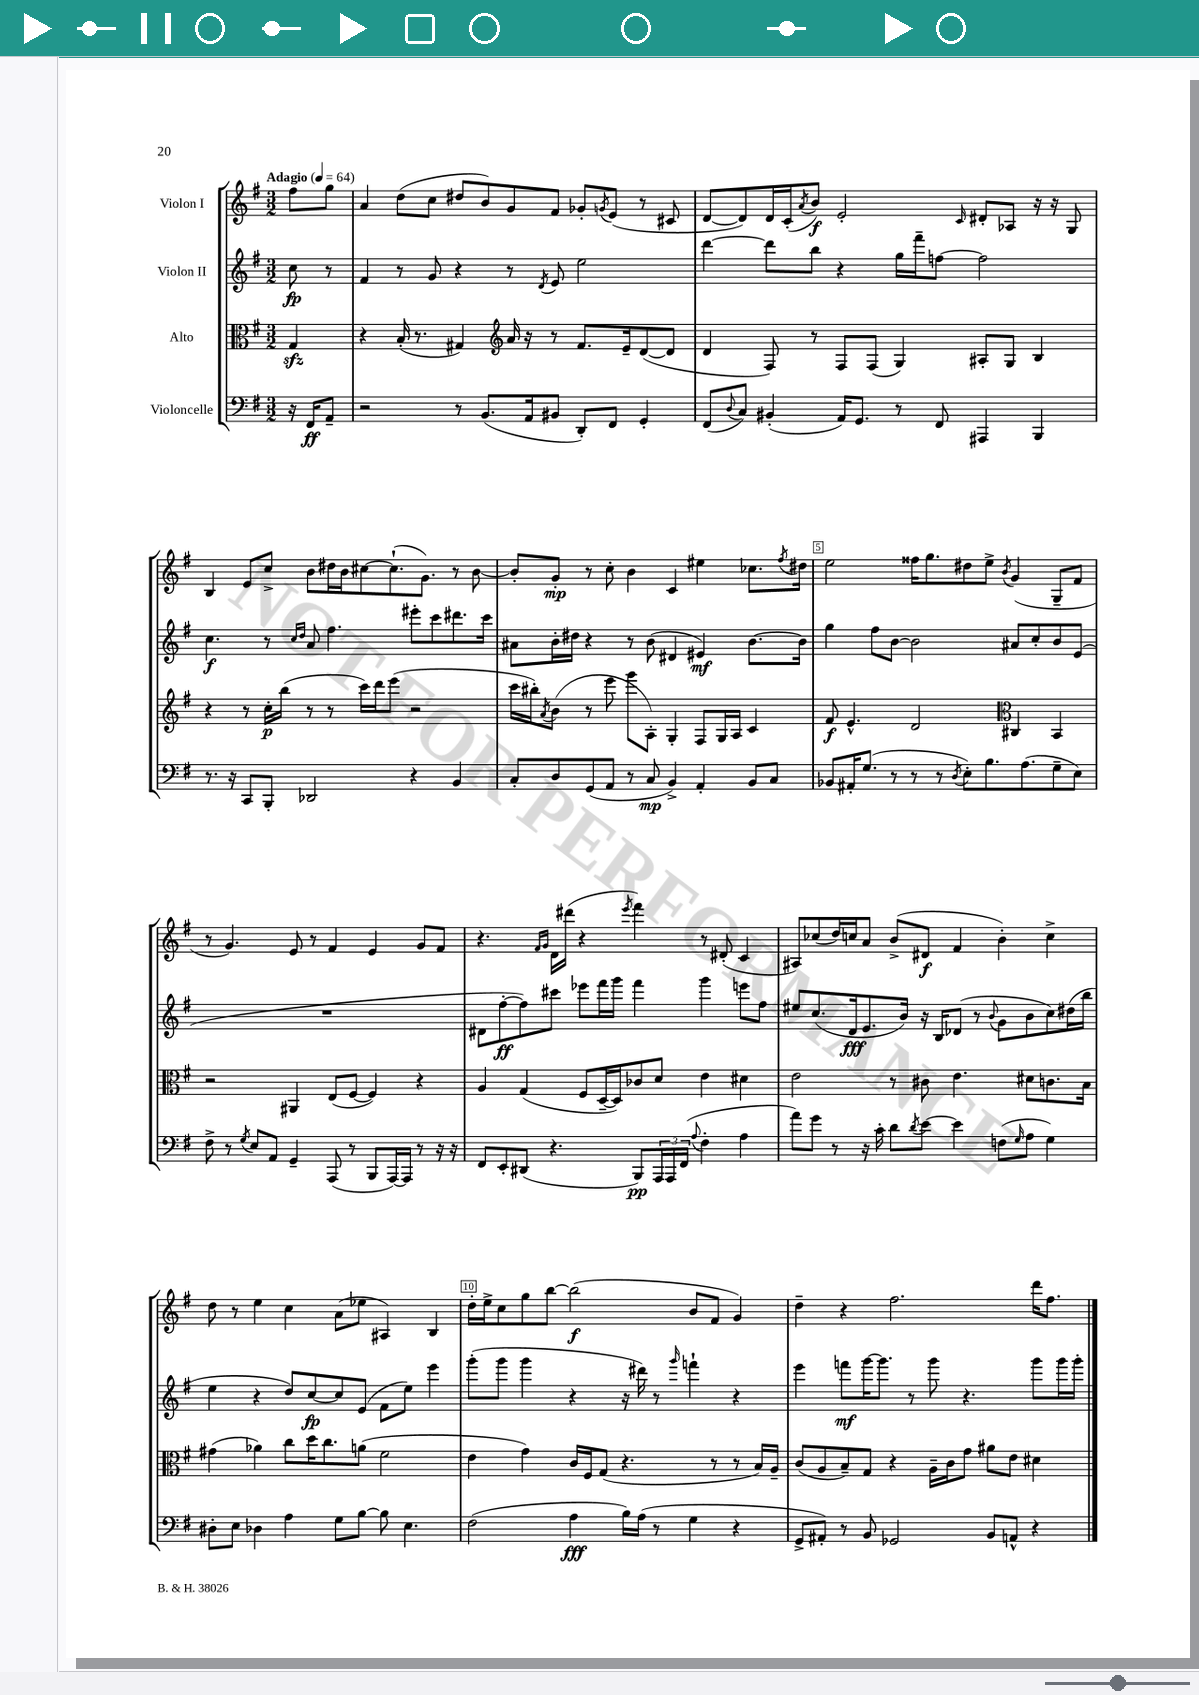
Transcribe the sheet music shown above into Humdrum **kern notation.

**kern	**kern	**kern	**kern
*staff4	*staff3	*staff2	*staff1
*clefF4	*clefC3	*clefG2	*clefG2
*k[f#]	*k[f#]	*k[f#]	*k[f#]
*M3/2	*M3/2	*M3/2	*M3/2
*MM64	*MM64	*MM64	*MM64
16r	4G	8cc	8ff#
16FF#	.	.	.
8AA~	.	8r	8gg
=	=	=	=
2r	4r	4f#	4a
.	(16B'	8r	(8dd
.	8.r	.	.
.	.	8g	8cc
8r	4G#)	4r	8dd#
(8.BB	.	.	8b)
*	*clefG2	*	*
.	16a	8r	8g
16AA	16r	.	.
.	.	8qd	.
8BB#	8r	8e	8f#
8DD')	8.f#	2ee	8g-'
.	.	.	8qg
8FF#	.	.	(8e
.	16e~	.	.
4GG'	([8d	.	8r
.	8d]	.	8c#
=	=	=	=
(8FF#	4d	[4ddd	[8d
8qqD	.	.	.
8C)	.	.	8d])
(4BB#'	8F#)	8ddd]	16d
.	.	.	(16c'
.	.	.	8qa
.	8r	8bb	8b)
16AA)	8F#	4r	2e'
8.GG	.	.	.
.	(8F#	.	.
8r	4G)	16gg	.
.	.	16fff#~	.
8FF#	.	[8ff	.
.	.	.	16qqc
4AAA#	8A#'	2ff]	8d#'
.	8G	.	8A-
4BBB	4B	.	16r
.	.	.	16r
.	.	.	8G
=	=	=	=
8.r	4r	4.cc	4B
16r	.	.	.
8CC	8r	.	8e
8BBB'	16cc'	8r	8cc^
.	(16bb	.	.
.	.	16qqcc	.
.	.	16qqdd	.
2DD-	8r	8a	8b
.	8r	4.ff#	16dd#
.	.	.	16b
.	16ccc)	.	[8cc#
.	16ddd	.	.
.	(8eee	.	(8.cc#`]
4r	2r	8eee#'	.
.	.	.	8.g)
.	.	8ccc	.
4BB	.	8.ddd#	8r
.	.	.	[8b
.	.	16ccc	.
=	=	=	=
8C'	16ccc	8a#	8b']
.	16bb#')	.	.
.	8qa	.	.
8D	(8b	16b'	8g'
.	.	16dd#	.
(8GG	8r	4r	8r
8AA	8eee	.	8cc'
8r	8ggg	8r	4b
8C	8A')	(8b	.
4BB^)	4G'	4d#	4c
4AA'	8F#	4e#)	4ee#
.	16G	.	.
.	16A	.	.
8BB	4c	[8.b	8.cc-
8C	.	.	.
.	.	.	8qff#
.	.	16b]	16dd#
=	=	=	=
8BB-	8f#	4gg	2ee
16AA#'	4.e^^	.	.
(8.G	.	.	.
.	.	8ff#	.
8r	.	[8b	.
8r	2d	2b]	16ff##
.	.	.	8.gg
8r	.	.	.
8qD	.	.	.
8E')	.	.	8dd#
8.B	.	.	8ee^
*	*clefC3	*	*
.	.	.	8qb
.	4C#	8a#	(4g
(8.A	.	.	.
.	.	8cc'	.
8G~	4BB	8b	8G~
8E)	.	(8e	8f#
=	=	=	=
8F#^	2r	1.r	8r
8r	.	.	4.g)
8qG	.	.	.
8E	.	.	.
8AA	.	.	.
4GG~	4AA#	.	8e
.	.	.	8r
(8AAA	(8E	.	4f#
8r	[8F#	.	.
8BBB	4F#])	.	4e
[16AAA)	.	.	.
16AAA]	.	.	.
8r	4r	.	8g
16r	.	.	8f#
16r	.	.	.
=	=	=	=
8FF#	4A	8d#	4.r
8EE'	.	[8ff#'	.
(8DD#	(4G	8ff#])	.
.	.	.	16qqf#
.	.	.	16qqg
4.r	.	8ccc#	16d
.	.	.	(16ddd#
.	8F#	8eee-	4r
.	[16D~	16fff#	.
.	16D])	16ggg	.
.	.	.	8qeee
8BBB)	8c-	4fff#	4fff#)
24AAA	8d	.	.
24AAA	.	.	.
(24FF#	.	.	.
8qqA	.	.	.
4F#'	4e	4ggg	8r
.	.	.	(8d#'
4A	4d#	8eee	4c
.	.	8ff#	.
=	=	=	=
8a)	2e	8ee#	8A#)
8g	.	(8.cc	(8cc-
8r	.	.	16dd)
.	.	16d	16cc
16r	.	8.e	8a
16c'	.	.	.
8d	8r	.	(8b^
.	.	16b)	.
8qd	.	.	.
[8e	8c#	16r	8d#
.	.	16B	.
4e]	4.e	(8d-	4f#
.	.	8r	.
.	.	8qqb	.
(8F	.	8g	4b')
16qqG	.	.	.
8A	8d#	8b	.
4G)	8.c	8cc)	4cc^
.	.	(16dd#	.
.	16B	16bb	.
=	=	=	=
8D#'	(4g#	4ee	8dd
8E	.	.	8r
4D-	4a-)	4r	4ee
4A	8cc	8dd)	4cc
.	16dd	[8cc	.
.	8.cc	.	.
8G	.	8cc]	(8a
[8B	(8a	(8e	8ee-
8B]	2f#	8f#	4A#)
4.E	.	8ee)	.
.	.	4eee	4B
=	=	=	=
(2F#	4e	(8ggg'	16dd'
.	.	.	16ee^
.	.	8ggg	8cc
.	4g)	4ggg	8gg
.	.	.	[8bb
4A	16c	4r	(2bb]
.	16F#	.	.
.	(8G	.	.
16B)	4.r	16r	.
(16A	.	16ddd#)	.
8r	.	8r	.
.	.	16qqggg	.
4G	.	4fff`	8b
.	8r	.	8f#
4r	8r	4r	4g)
.	16B)	.	.
.	16A~	.	.
=	=	=	=
8GG^	(8c	4eee	4dd~
8AA#')	8A	.	.
8r	8B~)	8fff	4r
8BB	8G	[16ggg	.
.	.	8.ggg]	.
2GG-	4r	.	2.ff#
.	.	8r	.
.	16A~	8ggg	.
.	16c	.	.
.	8g	4.r	.
8BB	8a#	.	.
8AA^^	8e	.	.
4r	4d#	8ggg	16ddd
.	.	.	8.ff#
.	.	16ggg	.
.	.	16ggg'	.
==	==	==	==
*-	*-	*-	*-
